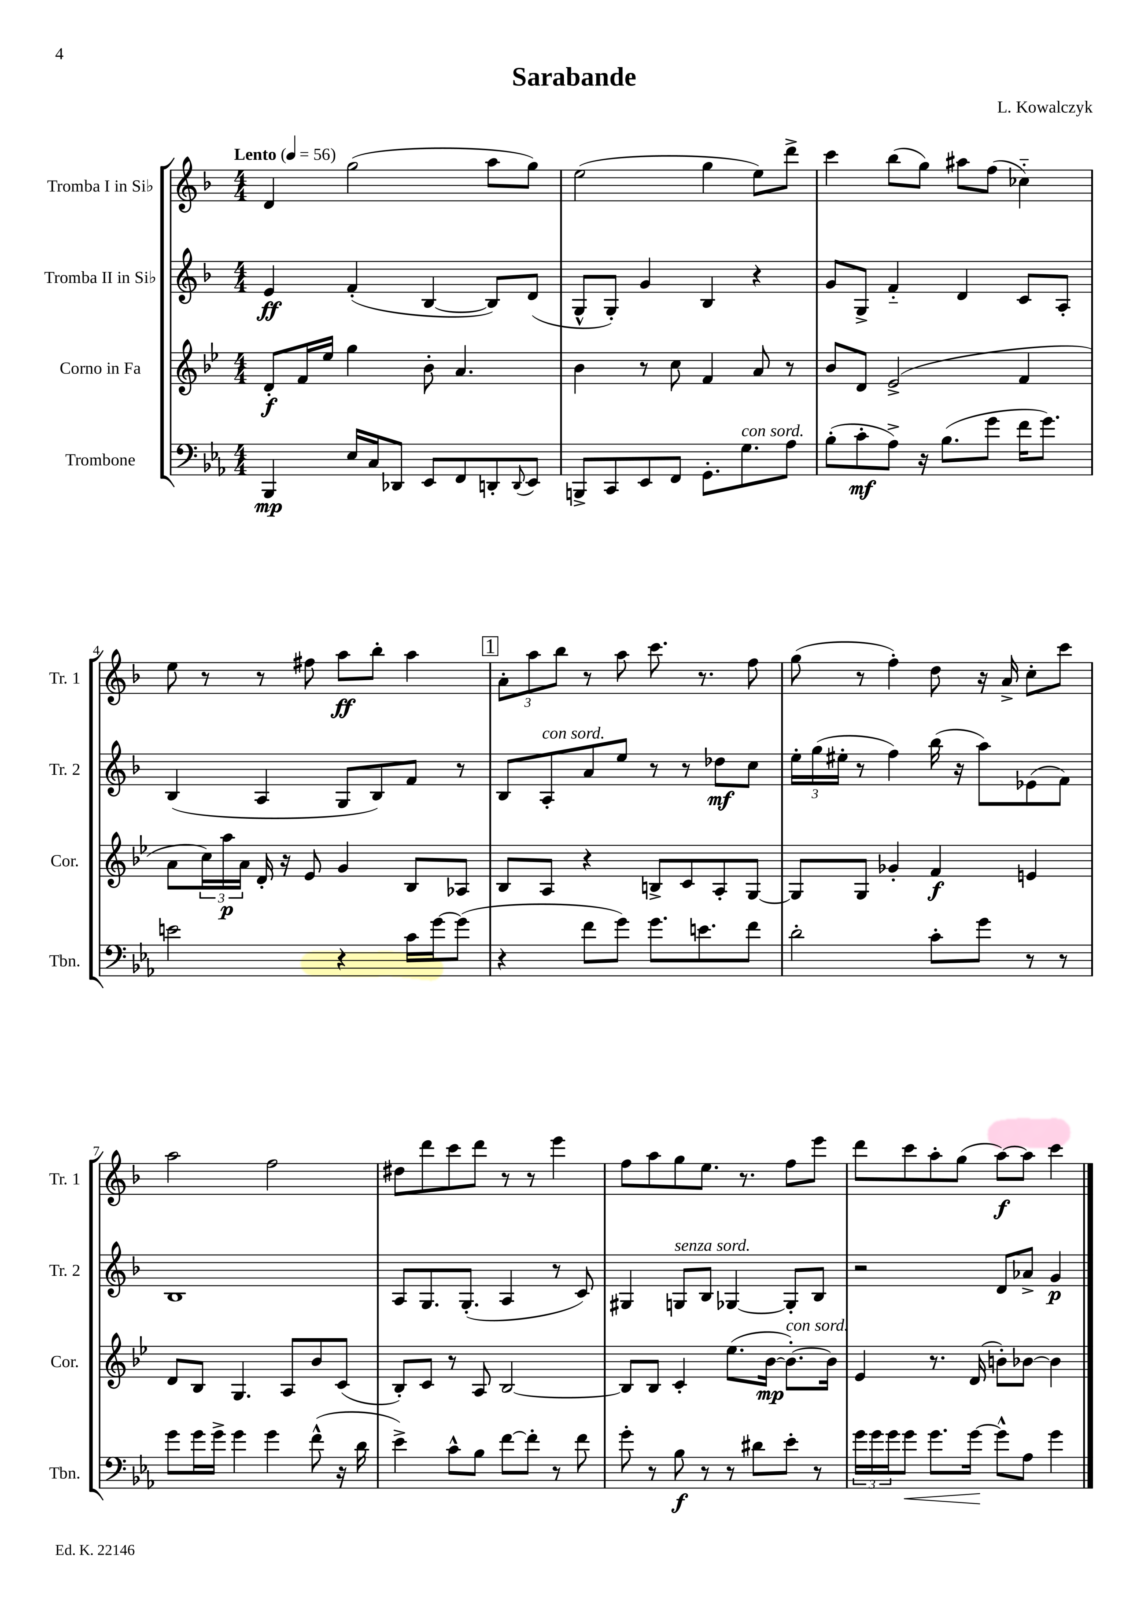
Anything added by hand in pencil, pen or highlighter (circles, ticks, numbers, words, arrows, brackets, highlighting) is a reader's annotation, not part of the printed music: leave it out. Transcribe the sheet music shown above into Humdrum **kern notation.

**kern	**dynam	**kern	**dynam	**kern	**dynam	**kern	**dynam
*part4	*part4	*part3	*part3	*part2	*part2	*part1	*part1
*staff4	*staff4	*staff3	*staff3	*staff2	*staff2	*staff1	*staff1
*I"Trombone	*	*I"Corno in Fa	*	*I"Tromba II in Si♭	*	*I"Tromba I in Si♭	*
*I'Tbn.	*	*I'Cor.	*	*I'Tr. 2	*	*I'Tr. 1	*
*clefF4	*	*clefG2	*	*clefG2	*	*clefG2	*
*k[b-e-a-]	*	*k[b-e-]	*	*k[b-]	*	*k[b-]	*
*M4/4	*	*M4/4	*	*M4/4	*	*M4/4	*
*MM56	*	*MM56	*	*MM56	*	*MM56	*
=1	=1	=1	=1	=1	=1	=1	=1
!	!	!	!	!	!	!LO:TX:a:B:t=Lento	!
4BBB-/	mp	8d'/L	f	4e/	ff	4d/	.
.	.	16f/L	.	.	.	.	.
.	.	16ee-/JJ	.	.	.	.	.
16E-/LL	.	4gg\	.	(4f'/	.	(2gg\	.
16C/J	.	.	.	.	.	.	.
8DD-X/J	.	.	.	.	.	.	.
8EE-/L	.	8b-'\	.	[4B-/	.	.	.
8FF/	.	4.a/	.	.	.	.	.
8DDn'/	.	.	.	8B-/L])	.	8aa\L	.
8qqDD/	.	.	.	.	.	.	.
8EE-/J	.	.	.	(8d/J	.	8gg\J)	.
=2	=2	=2	=2	=2	=2	=2	=2
8BBBn^/L	.	4b-\	.	8G^^/L	.	(2ee\	.
8CC/	.	.	.	8G'/J)	.	.	.
8EE-/	.	8r	.	4g/	.	.	.
8FF/J	.	8cc\	.	.	.	.	.
8.GG'\L	.	4f/	.	4B-/	.	4gg\	.
!LO:TX:a:i:t=con sord.	!	!	!	!	!	!	!
8.G\	.	.	.	.	.	.	.
.	.	8a/	.	4r	.	8ee\L)	.
8A-\J	.	8r	.	.	.	8ddd^\J	.
=3	=3	=3	=3	=3	=3	=3	=3
(8B-'\L	.	8b-/L	.	8g/L	.	4ccc\	.
8c'\	mf	8d/J	.	8G^/J	.	.	.
8A-^\J)	.	(2e-^/	.	4f/	.	(8bb-\L	.
16r	.	.	.	.	.	8gg\J)	.
(8.B-\L	.	.	.	.	.	.	.
.	.	.	.	4d/	.	8aa#X\L	.
8g\J	.	.	.	.	.	(8ff\J	.
16f\KL	.	4f/	.	8c/L	.	4cc-X\)	.
8.g\J)	.	.	.	.	.	.	.
.	.	.	.	8A'/J	.	.	.
!!LO:LB:g=z
=4	=4	=4	=4	=4	=4	=4	=4
2en\	.	8a\L	.	(4B-/	.	8ee\	.
.	.	24cc\L)	.	.	.	8r	.
.	.	24aa\	p	.	.	.	.
.	.	24a\JJ	.	.	.	.	.
.	.	16d'/	.	4A/	.	8r	.
.	.	16r	.	.	.	.	.
.	.	8e-/	.	.	.	8ff#X\	.
4r	.	4g/	.	8G/L	.	8aa\L	ff
.	.	.	.	8B-/)	.	8bb-'\J	.
16c\LL	.	8B-/L	.	8f/J	.	4aa\	.
[16g\J	.	.	.	.	.	.	.
(8g\J]	.	8A-X/J	.	8r	.	.	.
!!LO:REH:place=s1:t=1
=5	=5	=5	=5	=5	=5	=5	=5
4r	.	8B-/L	.	8B-/L	.	12a'\L	.
.	.	.	.	.	.	12aa\	.
!	!	!	!	!LO:TX:a:i:t=con sord.	!	!	!
.	.	8A/J	.	8A'/	.	.	.
.	.	.	.	.	.	12bb-\J	.
8f\L	.	4r	.	8a/	.	8r	.
8g\J)	.	.	.	8ee/J	.	8aa\	.
8.g\L	.	8Bn^/L	.	8r	.	8.ccc\	.
.	.	8c/	.	8r	.	.	.
8.en\	.	.	.	.	.	8.r	.
.	.	8A'/	.	8dd-X\L	mf	.	.
8f\J	.	[8G/J	.	8cc\J	.	8ff\	.
=6	=6	=6	=6	=6	=6	=6	=6
2d'\	.	8G/L]	.	24ee'\LL	.	(8gg\	.
.	.	.	.	(24gg\	.	.	.
.	.	.	.	24ee#X'\JJ	.	.	.
.	.	8G/J	.	8r	.	8r	.
.	.	4g-X'/	.	4ff\)	.	4ff'\)	.
8c'\L	.	4f/	f	(16bb-\	.	8dd\	.
.	.	.	.	16r	.	.	.
8g\J	.	.	.	8aa\L)	.	16r	.
.	.	.	.	.	.	16a^/	.
8r	.	4en/	.	(8e-X\	.	8cc'\L	.
8r	.	.	.	8f\J)	.	8ccc\J	.
!!LO:LB:g=z
=7	=7	=7	=7	=7	=7	=7	=7
8g\L	.	8d/L	.	1B-	.	2aa\	.
16g\L	.	8B-/J	.	.	.	.	.
16g^\JJ	.	.	.	.	.	.	.
4g\	.	4.G/	.	.	.	.	.
4g\	.	.	.	.	.	2ff\	.
.	.	8A/L	.	.	.	.	.
(8f^^\	.	8b-/	.	.	.	.	.
16r	.	(8c/J	.	.	.	.	.
16d\	.	.	.	.	.	.	.
=8	=8	=8	=8	=8	=8	=8	=8
4e-^\)	.	8B-'/L)	.	8A/L	.	8dd#X\L	.
.	.	8c/J	.	8.G/	.	8ddd\	.
8c^^\L	.	8r	.	.	.	8ccc\	.
.	.	.	.	(8.G'/J	.	.	.
8B-\J	.	8A/	.	.	.	8ddd\J	.
[8f\L	.	[2B-/	.	4A/	.	8r	.
8f'\J]	.	.	.	.	.	8r	.
8r	.	.	.	8r	.	4eee\	.
8f\	.	.	.	8c/)	.	.	.
=9	=9	=9	=9	=9	=9	=9	=9
8g'\	.	8B-/L]	.	4G#X/	.	8ff\L	.
8r	.	8B-/J	.	.	.	8aa\	.
!	!	!	!	!LO:TX:a:i:t=senza sord.	!	!	!
8B-\	f	4c'/	.	8Gn/L	.	8gg\	.
8r	.	.	.	8B-/J	.	8.ee\J	.
8r	.	(8.ee-\L	.	[4G-X/	.	.	.
.	.	.	.	.	.	8.r	.
8d#X\L	.	.	.	.	.	.	.
.	.	[16b-\Jk	mp	.	.	.	.
!	!	!LO:TX:a:i:t=con sord.	!	!	!	!	!
8e-'\J	.	8.b-'\L_)	.	8G-'/L]	.	8ff\L	.
8r	.	.	.	8B-/J	.	8eee\J	.
.	.	16b-\Jk]	.	.	.	.	.
=10	=10	=10	=10	=10	=10	=10	=10
24g\LL	.	4e-/	.	2r	.	8ddd\L	.
24g\	.	.	.	.	.	.	.
24g\J	.	.	.	.	.	.	.
!	!LO:HP:b	!	!	!	!	!	!
8g\J	<	.	.	.	.	8ccc\	.
8.g\L	.	8.r	.	.	.	8aa'\	.
.	.	.	.	.	.	(8gg\J	.
[16g\Jk	.	(16d/	.	.	.	.	.
8g^^\L]	[	8bn'\L)	.	8d/L	.	[8aa\L)	f
8A-\J	.	[8b-X\J	.	8a-X^/J	.	8aa\J]	.
4g\	.	4b-\]	.	4g/	p	4ccc\	.
==	==	==	==	==	==	==	==
*-	*-	*-	*-	*-	*-	*-	*-
